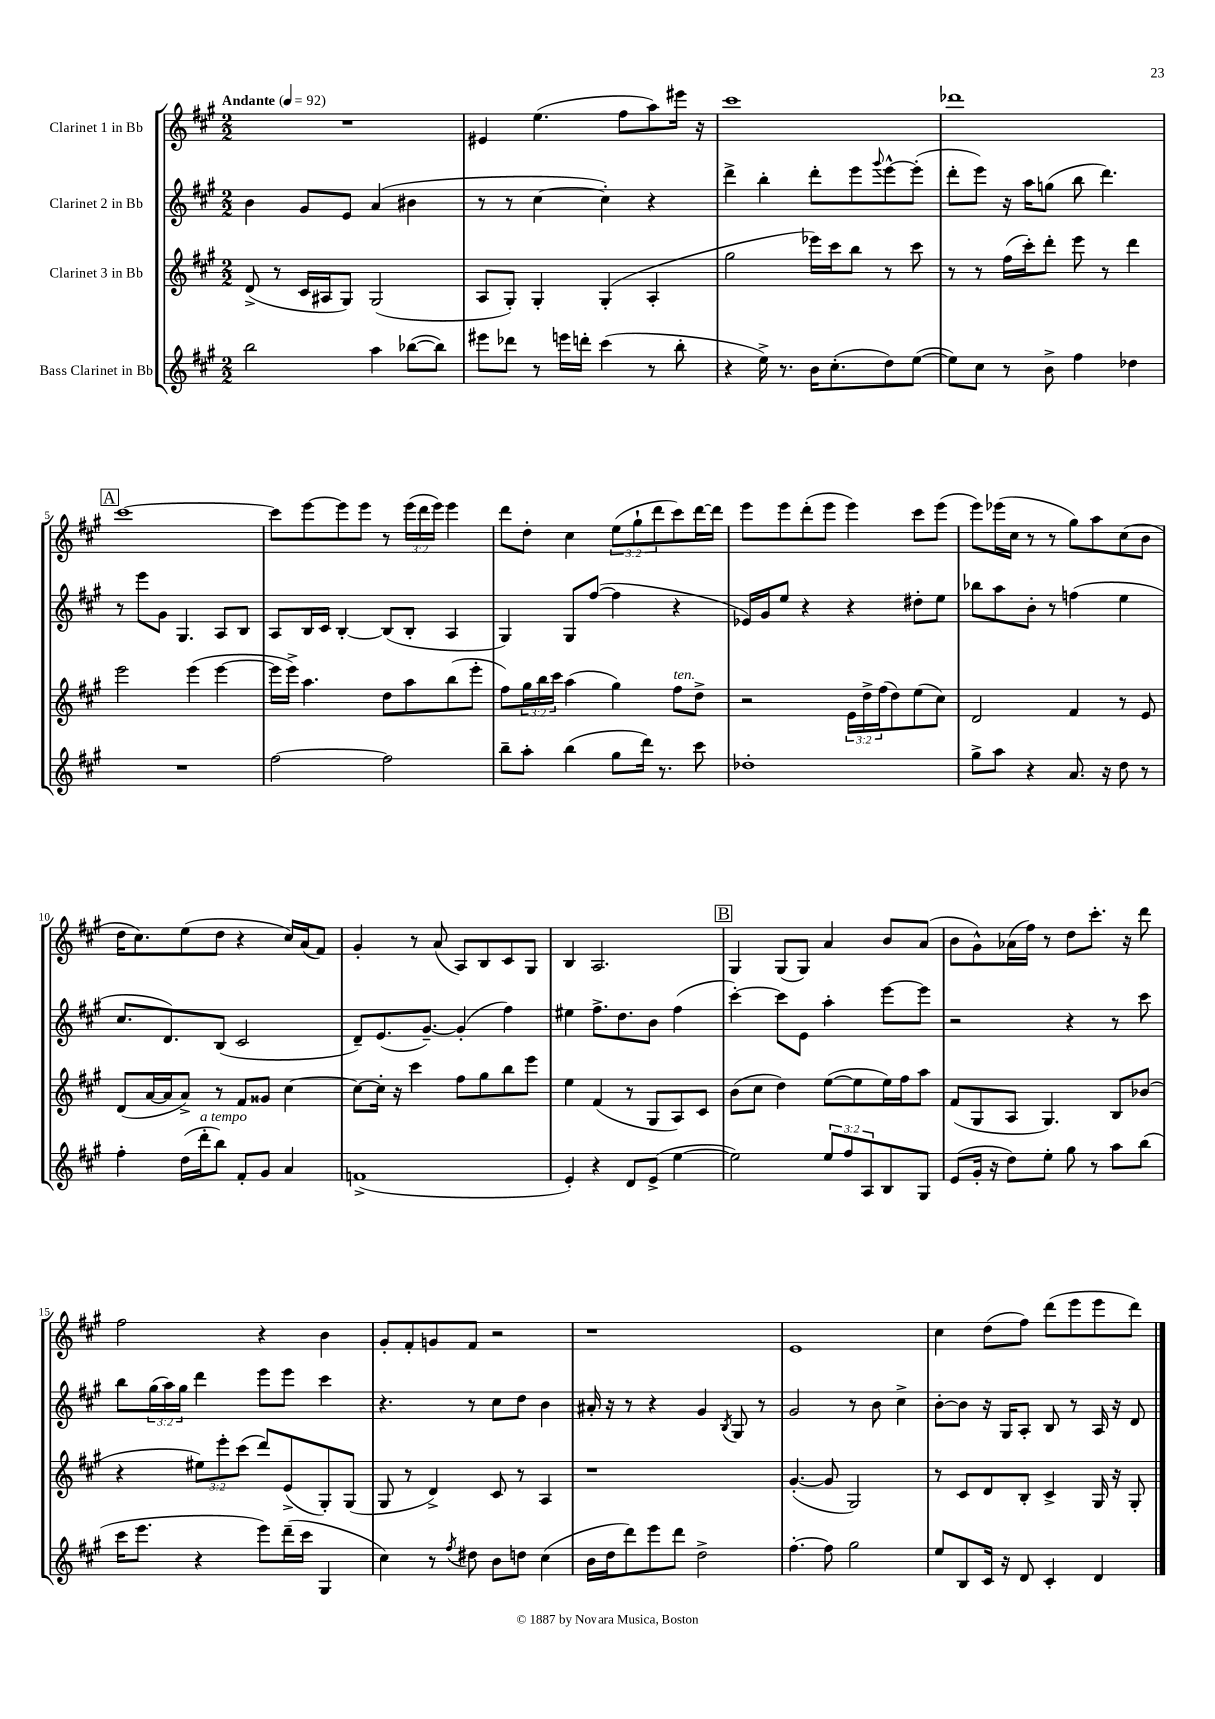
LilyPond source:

<<
\new StaffGroup <<
\new Staff = "s0" \with { instrumentName = "Clarinet 1 in Bb" } {
    \clef treble \key a \major \numericTimeSignature \time 2/2 \override Staff.TupletNumber.text = #tuplet-number::calc-fraction-text \tempo "Andante" 4 = 92
    R1 |
    eis'4 e''4.( fis''8 a''8) eis'''16 r16 |
    cis'''1 |
    des'''1 |
    \mark \markup { \box "A" } cis'''1~ |
    cis'''8 e'''8~ e'''8 e'''8 r8 \tuplet 3/2 { e'''16( d'''16 e'''16) } e'''4 |
    d'''8 d''8-. cis''4 \tuplet 3/2 { e''8( gis''8-! d'''8 } cis'''8) d'''16~ d'''16 |
    e'''8 e'''8 d'''8-.( e'''8 e'''4) cis'''8 e'''8( |
    e'''8) ees'''16( cis''16 r8 r8 gis''8) a''8 cis''8( b'8 |
    d''16 cis''8.) e''8( d''8 r4 cis''16) a'16( fis'8) |
    gis'4-. r8 a'8( a8) b8 cis'8 gis8 |
    b4 a2. |
    \mark \markup { \box "B" } gis4 gis8( gis8) a'4 b'8 a'8( |
    b'8 gis'8-^) aes'16( fis''16) r8 d''8 cis'''8.-. r16 d'''8 |
    fis''2 r4 b'4 |
    gis'8-. fis'8-. g'8 fis'8 r2 |
    r1 |
    e'1 |
    cis''4 d''8( fis''8) d'''8( e'''8 e'''8 d'''8) \bar "|." |
}
\new Staff = "s1" \with { instrumentName = "Clarinet 2 in Bb" } {
    \clef treble \key a \major \numericTimeSignature \time 2/2 \override Staff.TupletNumber.text = #tuplet-number::calc-fraction-text
    b'4 gis'8 e'8 a'4( bis'4 |
    r8 r8 cis''4~ cis''4-.) r4 |
    d'''4-> b''4-. d'''8-. e'''8 \appoggiatura { gis'''8 } e'''8~-^ e'''8-.( |
    d'''8-. e'''8) r16 a''16 g''8( b''8 d'''4.) |
    \mark \markup { \box "A" } r8 e'''8 gis'8 gis4. a8 b8 |
    a8 b16 cis'16 b4~-. b8( b8-. a4 |
    gis4) gis8 fis''8~( fis''4 r4 |
    ees'16) gis'16 e''8 r4 r4 dis''8-. e''8 |
    bes''8 a''8 b'8-. r8 f''4( e''4 |
    cis''8. d'8.) b8( cis'2 |
    d'8--) e'8.( gis'8.~--) gis'4-.( fis''4) |
    eis''4 fis''8.-> d''8. b'8 fis''4( |
    \mark \markup { \box "B" } cis'''4~-.) cis'''8 e'8 a''4-. e'''8~ e'''8 |
    r2 r4 r8 cis'''8 |
    b''8 \tuplet 3/2 { gis''16( a''16) gis''16 } d'''4 e'''8 e'''8 cis'''4 |
    r4. r8 cis''8 d''8 b'4 |
    ais'16-. r16 r8 r4 gis'4 \acciaccatura { b8 } gis8 r8 |
    gis'2 r8 b'8 cis''4-> |
    b'8~-. b'8 r16 gis16 a8-. b8 r8 a16 r16 d'8 \bar "|." |
}
\new Staff = "s2" \with { instrumentName = "Clarinet 3 in Bb" } {
    \clef treble \key a \major \numericTimeSignature \time 2/2 \override Staff.TupletNumber.text = #tuplet-number::calc-fraction-text
    d'8->( r8 cis'16 ais16 gis8) gis2( |
    a8 gis8-.) gis4-. gis4-.( a4-. |
    gis''2 ees'''16) cis'''16 b''8 r8 cis'''8 |
    r8 r8 fis''16( cis'''16-.) d'''8-. e'''8 r8 d'''4 |
    \mark \markup { \box "A" } e'''2 e'''4( e'''4~ |
    e'''16 e'''16->) a''4. d''8 a''8 b''8( e'''8-. |
    fis''8) \tuplet 3/2 { gis''16 b''16 cis'''16 } a''4( gis''4) fis''8^\markup { \italic "ten." } d''8-> |
    r2 \tuplet 3/2 { e'16 d''16-> fis''16( } d''8) e''8( cis''8) |
    d'2 fis'4 r8 e'8 |
    d'8( a'16~ a'16 a'8->) r8 fis'8 gisis'8 cis''4~ |
    cis''8~ cis''16-. r16 cis'''4 fis''8 gis''8 b''8 e'''8 |
    e''4 fis'4( r8 gis8 a8) cis'8 |
    \mark \markup { \box "B" } b'8( cis''8 d''4) e''8~( e''8 e''16) fis''16 a''8 |
    fis'8( gis8 a8 gis4.) b8 bes'8( |
    r4 \tuplet 3/2 { eis''8) e'''8-. cis'''8( } d'''8) e'8->( gis8-.) gis8( |
    gis8 r8 d'4->) cis'8 r8 a4 |
    r1 |
    gis'4.~-.( gis'8 gis2) |
    r8 cis'8 d'8 b8-. cis'4-> gis16 r16 gis8-. \bar "|." |
}
\new Staff = "s3" \with { instrumentName = "Bass Clarinet in Bb" } {
    \clef treble \key a \major \numericTimeSignature \time 2/2 \override Staff.TupletNumber.text = #tuplet-number::calc-fraction-text
    b''2 a''4 bes''8~( bes''8) |
    eis'''8 des'''8 r8 e'''16 d'''16-. cis'''4( r8 b''8-. |
    r4 e''16->) r8. b'16 cis''8.-.( d''8) e''8~( |
    e''8) cis''8 r8 b'8-> fis''4 des''4 |
    \mark \markup { \box "A" } R1 |
    fis''2~ fis''2 |
    b''8-- a''8-. b''4( gis''8 d'''16) r8. cis'''8 |
    des''1-. |
    gis''8-> a''8 r4 a'8. r16 d''8 r8 |
    fis''4-. d''16( d'''16-.^\markup { \italic "a tempo" } b''8) fis'8-. gis'8 a'4 |
    f'1->( |
    e'4-.) r4 d'8 e'8->( e''4~ |
    \mark \markup { \box "B" } e''2) \tuplet 3/2 { e''8 fis''8 a8 } b8 gis8 |
    e'8( gis'16-. r16 d''8) e''8-. gis''8 r8 a''8 b''8( |
    cis'''16 e'''8. r4 e'''8) d'''16--( cis'''16 gis4 |
    cis''4) r8 \acciaccatura { fis''8 } dis''8 b'8 d''8 cis''4( |
    b'16 d''16 d'''8) e'''8 d'''8 d''2-> |
    fis''4.~-. fis''8 gis''2 |
    e''8 b8 cis'16 r16 d'8 cis'4-. d'4 \bar "|." |
}
>>
>>
